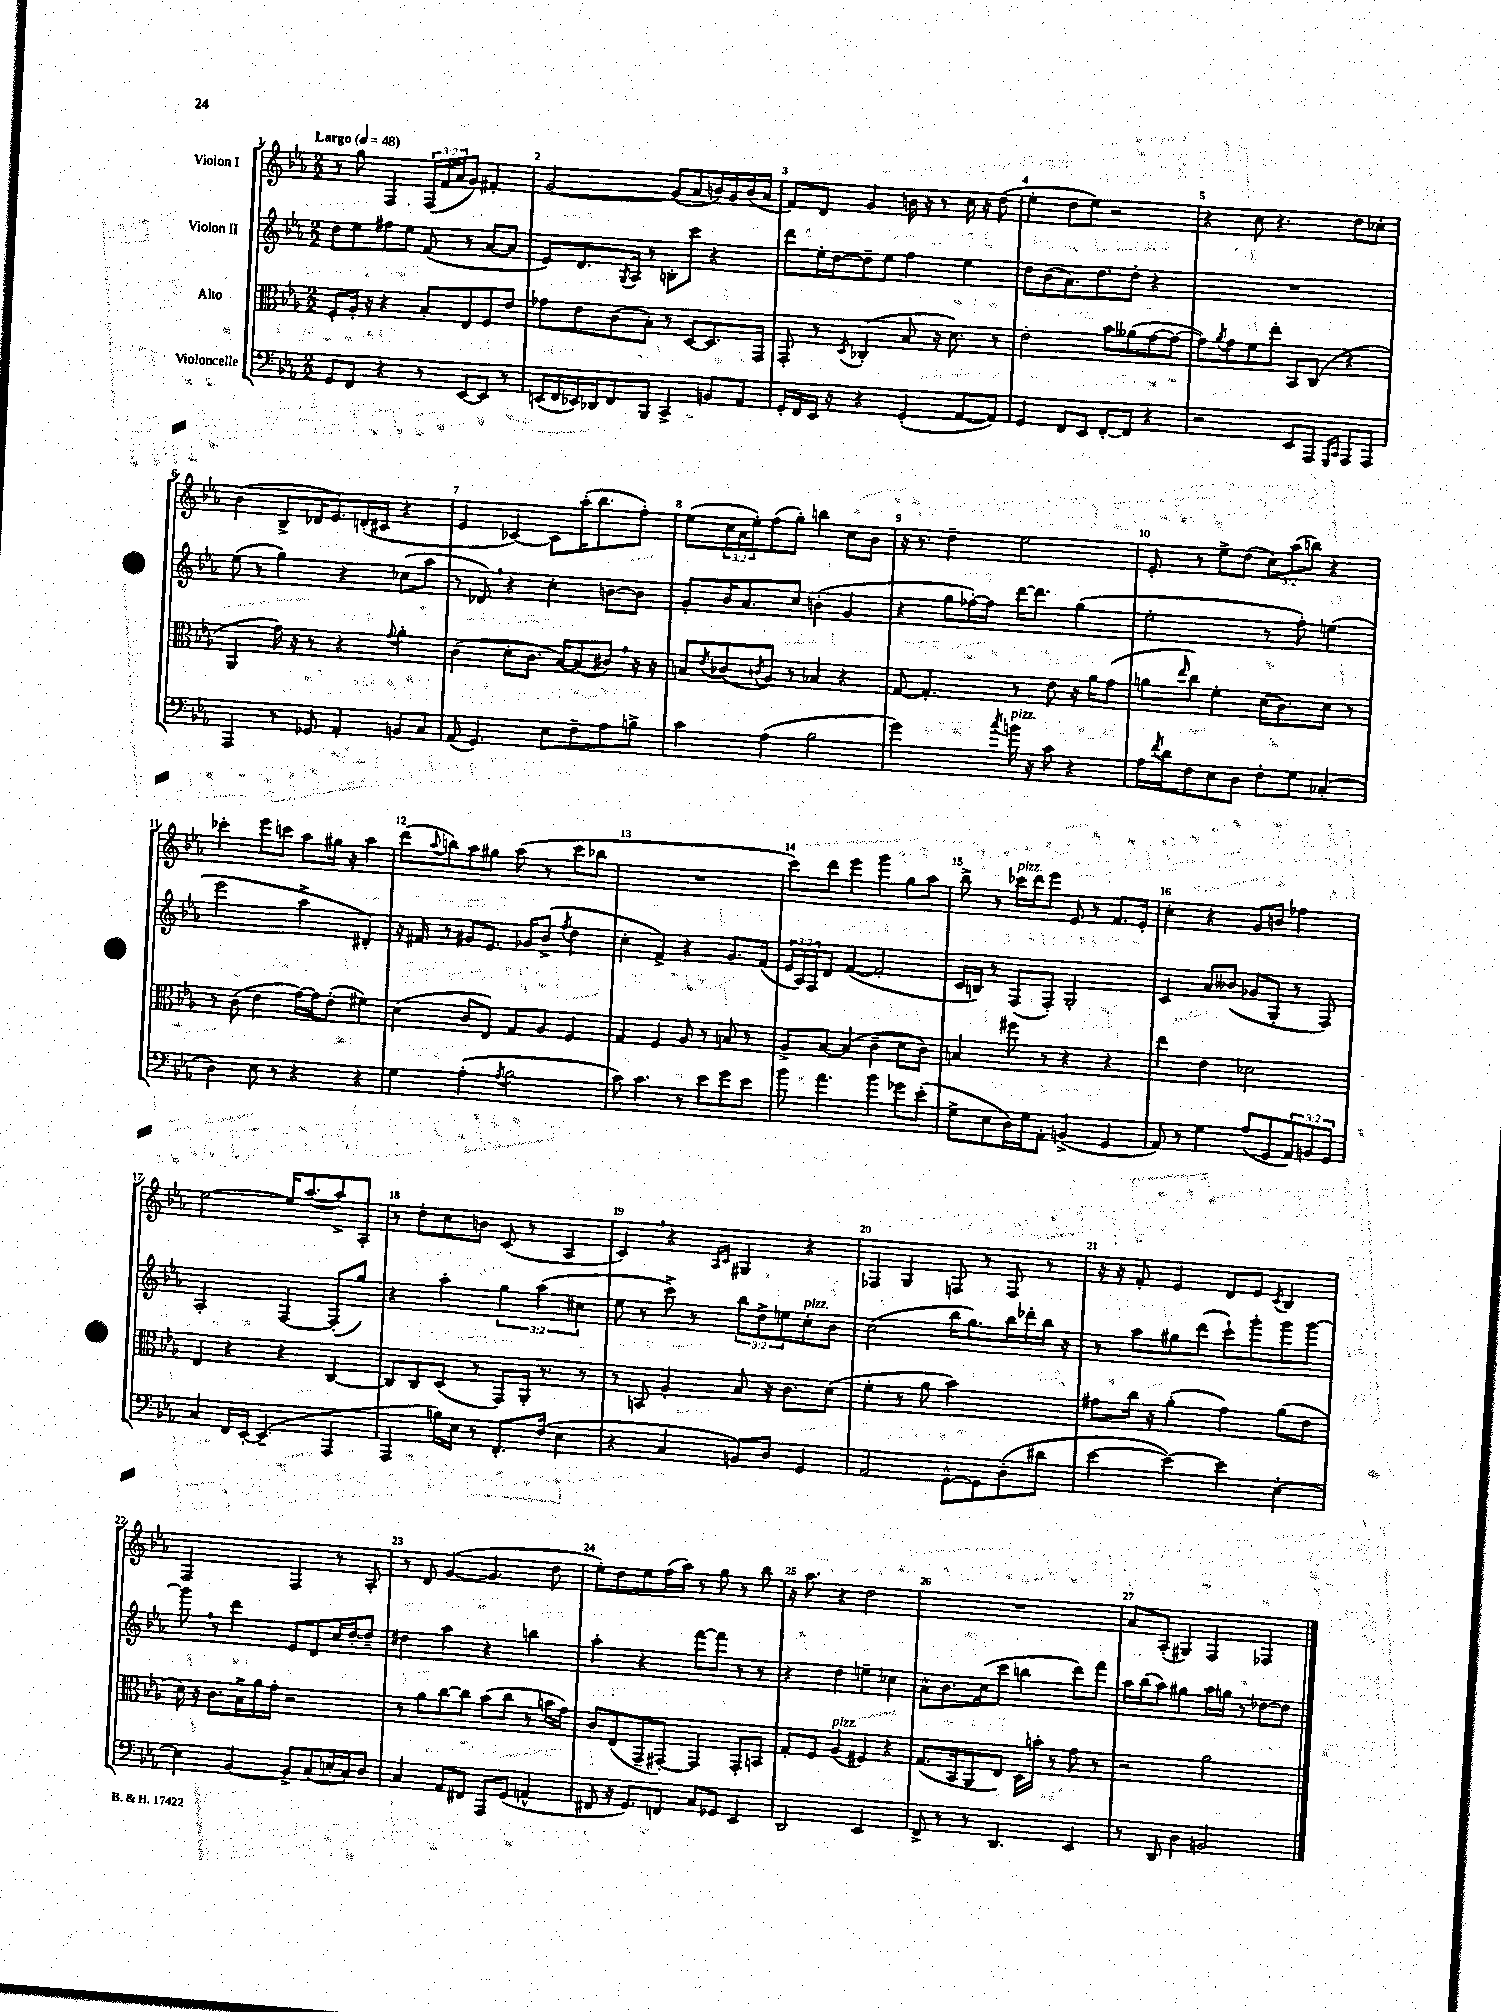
<<
\new StaffGroup <<
\new Staff = "s0" \with { instrumentName = "Violon I" } {
    \clef treble \key ees \major \numericTimeSignature \time 2/2 \override Staff.TupletNumber.text = #tuplet-number::calc-fraction-text \tempo "Largo" 4 = 48
    r8 g''8 f4 \tuplet 3/2 { f16( f'16 aes'16 } g'8) fis'4-. |
    g'2~ g'8( aes'8 b'16) g'16 b'16( aes'16 |
    f'8) d'8 g'4 b'16 r16 r8 c''16 r16 d''8( |
    ees''4-. d''8 ees''8) r2 |
    r4 c''8 r4. d''8 ces''8-. |
    bes'4( bes8-> des'16 ees'8.) d'16-.( cis'16 r4 |
    ees'4 ces'4~) ces'8 aes''16-.( bes''8. f''8-.) |
    ees''8( \tuplet 3/2 { c''16 aes'16 ees''16-.) } f''8( g''8-.) b''4 c''8 bes'8 |
    r16 r8. d''4-- ees''2 |
    ees'8-. r8 ees''8-> d''8( \tuplet 3/2 { c''8) aes''8( b''8) } r4 |
    ces'''4-. ees'''8 c'''8 aes''8 gis''16 r16 aes''4 |
    d'''8( \appoggiatura { aes''8 } b''8) aes''8 gis''8 aes''8( r8 c'''8 bes''8 |
    R1 |
    c'''8) d'''8 ees'''4 g'''4 g''8 aes''8 |
    bes''8-> r8 ces'''16^\markup { \italic "pizz." } d'''16 ees'''8 ees'8 r8 f'8. ees'16-. |
    c''4-. r4 g'8 b'8 fes''4 |
    ees''2~ ees''16 aes''8.~( aes''8->) aes8-. |
    r8 d''8-. c''8 b'8 c'8( r8 aes4 |
    c'4) \breathe r4 \grace { aes16 c'16 } gis4 r4 |
    fes4 g4 f8 r8 f8 r8 |
    r16 r16 f'8-. ees'4 d'8 ees'8 \acciaccatura { c'8 } bes4 |
    f2 f4 r8 aes8-. |
    r8 d'8 g'4~( g'4. d''8 |
    ees''8-.) d''8 ees''8 f''16( aes''16) r8 g''8 r8 bes''8 |
    r16 aes''8. r4 d''2 |
    R1 |
    aes'8 aes8-.( gis4) f4 fes4 \bar "|." |
}
\new Staff = "s1" \with { instrumentName = "Violon II" } {
    \clef treble \key ees \major \numericTimeSignature \time 2/2 \override Staff.TupletNumber.text = #tuplet-number::calc-fraction-text
    d''8 ees''8 fis''8 ees''8 f'8( r8 aes'8~ aes'8 |
    ees'8) d'8. \acciaccatura { g8 } aes16 r8 b8-. c'''8 r4 |
    d'''8 ees''16-. d''16~ d''8-- ees''8 f''4 ees''4 |
    d''8 bes'8( aes'8.) d''8. d''8-. r4 |
    R1 |
    ees''8( r8 g''4) r4 ces''8( aes''8 |
    r8 des'8) \breathe r4 c''4-. b'8~ b'8 |
    g'8-. bes'16 aes'8. c''8 b'4-.( g'4 |
    r4 g''8 fes''16~-.) fes''16 d'''16~ d'''8. g''4( |
    ees''2-. r8 f''8-.) e''4( |
    ees'''2 aes''4-> dis'4-.) |
    r16 fis'16 r8 gis'8 ees'8. ges'16 bes'8->( \acciaccatura { f''8 } d''4 |
    c''4-. f'4->) r4 g'8. f'16( |
    \tuplet 3/2 { ees'16 aes16) f16 } d'8 f'4~( f'2-. |
    c'16 b16) r8 f8( f8-.) g2-. |
    c'4 aes'8 beses'8( ges'8 g8-. r8 f8) |
    aes2-. f4~ f8-.( g''8) |
    r4 aes''4-. \tuplet 3/2 { g''4 aes''4( cis''4 } |
    ees''8 r8 c'''8->) r8 \tuplet 3/2 { bes''8 d''8-> e''8 } c''8-.^\markup { \italic "pizz." } bes'8 |
    c''2( bes''16 g''8.) bes''16 des'''16-. bes''16 r16 |
    r8 aes''8 gis''8 d'''8( c'''8-!) g'''8-. g'''8 g'''8~ |
    g'''8 \breathe r8 d'''4 ees'8 d'8 c''16 d''16~-. d''8-- |
    dis''4 aes''4 r4 b''4 |
    aes''4-. r4 f'''8~ f'''8 r8 r8 |
    r4 d''4 e''4-- ces''4 |
    aes'8-^ bes'8. c''16( c'''8 b''4 d'''8) f'''8 |
    aes''16 bes''16( aes''8) gis''4 aes''16 g''16 r8 des''8~ des''8 \bar "|." |
}
\new Staff = "s2" \with { instrumentName = "Alto" } {
    \clef alto \key ees \major \numericTimeSignature \time 2/2
    f8-. aes16-. r16 r4 bes8-. ees8 f8 ees'8 |
    ges'8 ees'8 c'8( bes8-.) r8 d8~ d8. g,16 |
    g,8-. r8 \acciaccatura { d8 } ces4-.( bes8 r16 d'8.) r8 |
    ees'2-. bes'8 aeses'8( g'8~ g'8~ |
    g'8) \acciaccatura { aes'8 } g'8 f'8 ees''8-. bes,8 c8( r4 |
    aes,4 g'16) r16 r8 r4 \appoggiatura { g'8 } aes'4-. |
    c'4( d'8-. c'8. bes16~) bes8( cis'8) \breathe r16 r16 |
    b8 \acciaccatura { ees'8 } ces'8( \acciaccatura { c'8 } aes8) r8 bes4 r4 |
    g8~ g4.-. r8 ees'8 r16 aes'16 g'8( |
    a'8 \grace { ees''16 } c''8) f'4-. d'16( c'8.) d'8 r8 |
    r8 c'8( ees'4 g'16~) g'16 ees'8-.( fis'4) |
    d'4( c'8 ees8) g8 aes8 f4 |
    g4 f4 aes8 r8 b8 r8 |
    aes8-> bes8~ bes4( c'4-- d'8 c'8) |
    b4 fis''8 r8 r4 r4 |
    ees''4 ees'4 des'2 |
    ees4 r4 r4 c4~ |
    c8 c8 d8( r8 g,8) aes,16-. r8. r8 |
    r8 b,8 aes4-. bes8 r16 c'8. d'8( |
    f'4-. r8 aes'8 bes'2) |
    gis'8 c''16 r16 aes'4-.( gis'4) aes'8( ees'8 |
    d'16) r16 c'8. bes16-> aes'16 g'16-. r2 |
    r8 aes'8 c''8~ c''8 bes'8( c''8 r8 b'16 g'16) |
    c'8 ees8( g,8-- gis,8~-.) gis,4 gis,8-. b,8 |
    g8-. f8 aes4^\markup { \italic "pizz." }( fis4) r4 |
    g8.( bes,16 aes,8 ees8) d16 b'16-. r8 g'8 r8 |
    r2 aes'2 \bar "|." |
}
\new Staff = "s3" \with { instrumentName = "Violoncelle" } {
    \clef bass \key ees \major \numericTimeSignature \time 2/2 \override Staff.TupletNumber.text = #tuplet-number::calc-fraction-text
    g,8 f,8 r4 r8 ees,8~ ees,8 r8 |
    e,16( f,16 ees,16) des,16 f,8 bes,,8 c,4-> b,8 aes,8 |
    g,16-. f,16 ees,16 r16 r4 g,4-.( aes,8~ aes,8) |
    g,4 f,8 ees,8 f,8~-. f,8 r4 |
    r2 ees,8 aes,,8 \grace { g,,16 c,16 } aes,,8 aes,,8 |
    aes,,4 r8 ges,8 aes,4-. b,8 c8 |
    aes,8( g,4.) ees8 f8-- aes8 b8-> |
    c'4 aes4( bes2 |
    g'2) \acciaccatura { c''8 } b'16^\markup { \italic "pizz." } r16 c'8 r4 |
    aes16 \acciaccatura { f'8 } d'16 f8 ees8 d8 f8-. g8 ces4-.( |
    d4) ees8 r8 r4 r4 |
    g4 aes4-.( \acciaccatura { aes8 } bes2 |
    c'8) c'4. r8 ees'8 g'8 ees'8 |
    bes'8 aes'4. bes'4 ges'8 ees'8-.( |
    g8-> ees8 d16) g16 aes,8-. b,4->( g,4 |
    aes,8) r8 g4 aes8( g,8 \tuplet 3/2 { aes,8) b,8 g,8 } |
    c4 f,16 ees,16~-. ees,4.--( aes,,4 |
    aes,,4 b16) ees16 r8 f,8.-. f16( ees4 |
    r4 c4 b,8) d8 g,4 |
    aes,2 g,8~-^ g,8 d8-.( dis'8 |
    ees'4~ ees'4~) ees'4 ees4~-. |
    ees4 bes,4~ bes,8-> c8( e16-. c16) d8 |
    c4 aes,8 fis,8 aes,,8 g,8( a,4-^ |
    fis,8 r16 g,8.) f,8 c8 ges,8 ees,4 |
    d,2 ees,2 |
    f,8-> r8 r8 d,4. ees,4 |
    r8 d,8 d4 b,2 \bar "|." |
}
>>
>>
\layout { \context { \Score \override BarNumber.break-visibility = ##(#f #t #t) barNumberVisibility = #all-bar-numbers-visible } }
